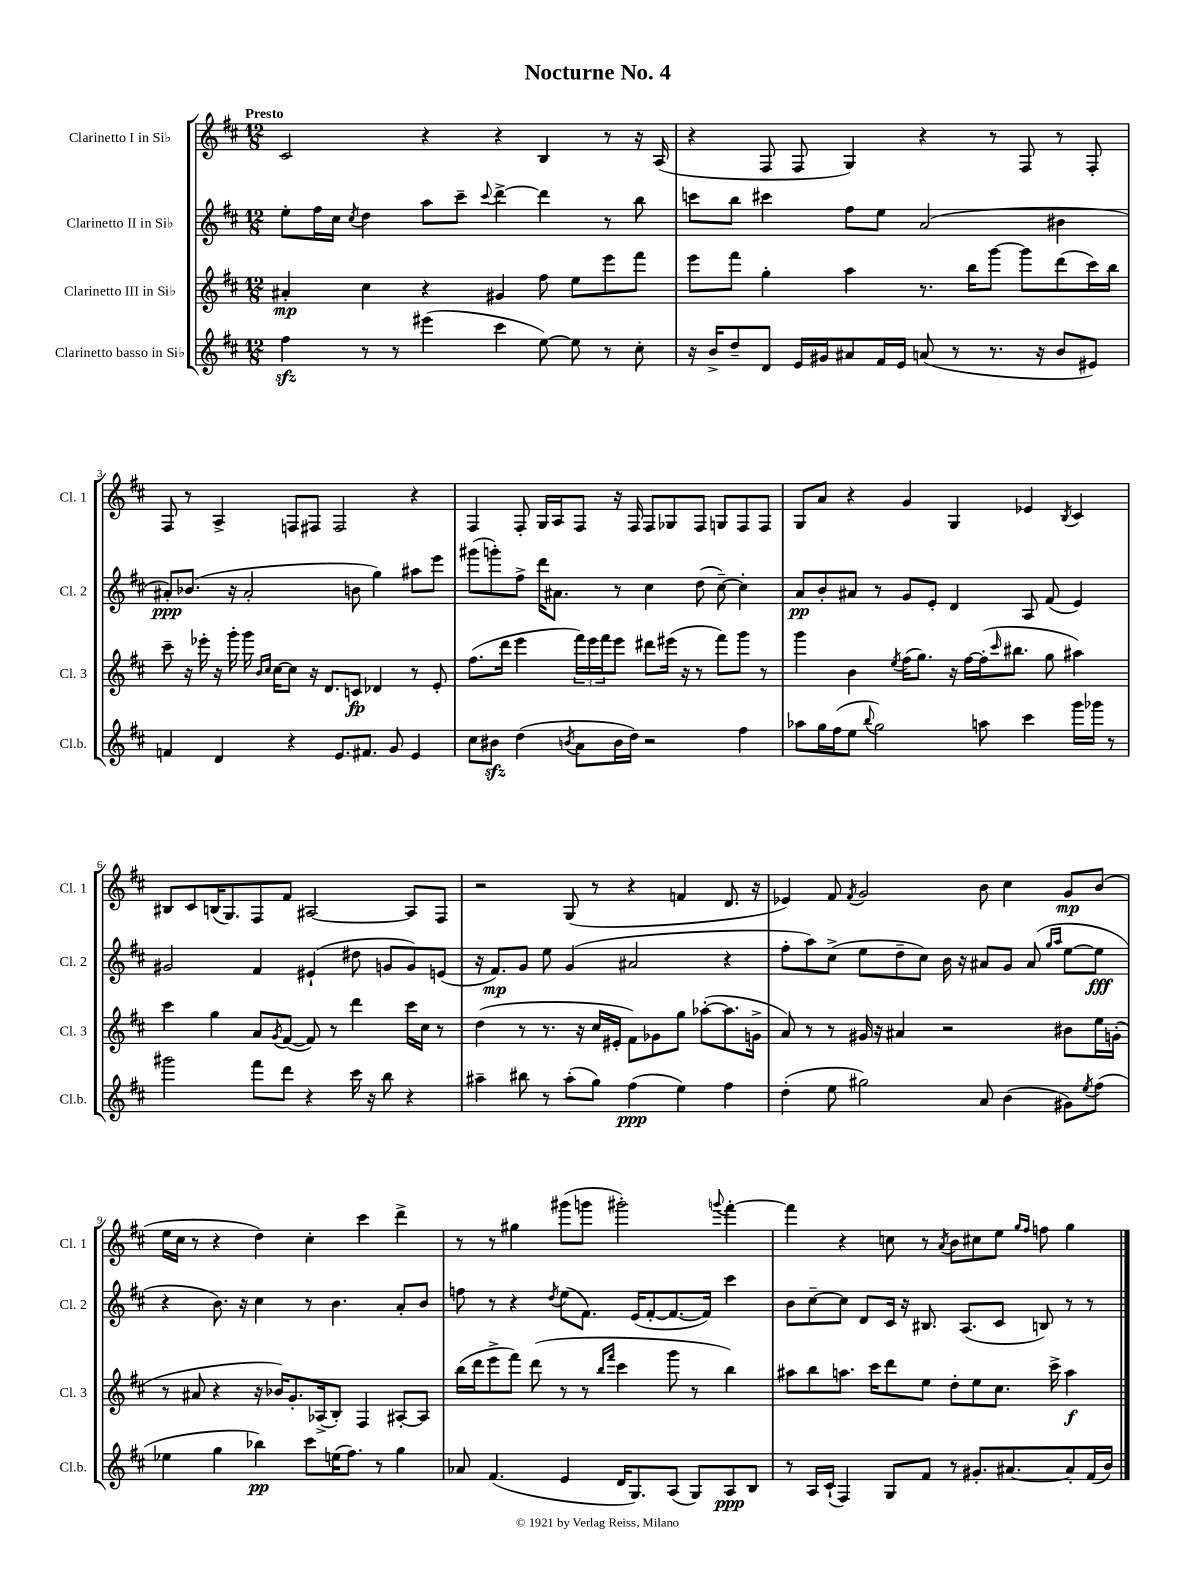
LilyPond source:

\header { title = "Nocturne No. 4" }
<<
\new StaffGroup <<
\new Staff = "s0" \with { instrumentName = "Clarinetto I in Sib" shortInstrumentName = "Cl. 1" } {
    \clef treble \key d \major \numericTimeSignature \time 12/8 \tempo "Presto"
    cis'2 r4 r4 b4 r8 r16 a16( |
    r4 fis8 fis8 g4) r4 r8 fis8 r8 fis8-. |
    fis8 r8 a4-> f8 fis8 fis2 r4 |
    fis4 fis8-. g16 a16 fis8 r16 fis16 fis8 ges8 fis8 g8 fis8 fis8 |
    g8 a'8 r4 g'4 g4 ees'4 \acciaccatura { b8 } cis'4 |
    bis8 cis'8 b16( g8.) fis8 fis'8 ais2~ ais8 fis8 |
    r2 g8( r8 r4 f'4 d'8. r16 |
    ees'4) fis'8 \acciaccatura { fis'8 } g'2 b'8 cis''4 g'8\mp b'8( |
    e''16 cis''16 r8 r4 d''4) cis''4-. cis'''4 d'''4-> |
    r8 r8 gis''4 gis'''8( g'''8 gis'''2-.) \appoggiatura { g'''8 } fis'''4~-. |
    fis'''4 r4 c''8 r8 \acciaccatura { a'8 } b'8 cis''8 e''8 \grace { g''16 fis''16 } f''8 g''4 \bar "|." |
}
\new Staff = "s1" \with { instrumentName = "Clarinetto II in Sib" shortInstrumentName = "Cl. 2" } {
    \clef treble \key d \major \numericTimeSignature \time 12/8
    e''8-. fis''16 cis''16 \acciaccatura { cis''8 } d''4 a''8 cis'''8-- \appoggiatura { cis'''8 } d'''4~-> d'''4 r8 b''8 |
    c'''8 b''8 cis'''4 fis''8 e''8 a'2( bis'4 |
    ais'8-.\ppp) bes'8.( r16 ais'2-. b'8 g''4) ais''8 e'''8 |
    gis'''8( g'''8-.) fis''8-> d'''16 ais'8. r8 cis''4 d''8( cis''8~--) cis''4-. |
    a'8\pp b'8-. ais'8 r8 g'8 e'8-. d'4 a8 fis'8( e'4) |
    gis'2 fis'4 eis'4-!( dis''8 g'8 g'8) e'8( |
    r16 fis'8.\mp) g'8 e''8 g'4( ais'2 r4 |
    fis''8-. a''8) cis''8->( e''8 d''8-- cis''8) b'16 r16 ais'8 g'8 ais'8( \grace { g''16 a''16 } e''8~ e''8\fff |
    r4 b'8.) r16 cis''4 r8 b'4. a'8-. b'8 |
    f''8 r8 r4 \acciaccatura { d''8 } e''8( fis'8.) e'16( fis'8~-. fis'8.~ fis'16) cis'''4 |
    b'8 cis''8~-- cis''8 d'8 cis'16 r16 bis8. a8.( cis'8 b8) r8 r8 \bar "|." |
}
\new Staff = "s2" \with { instrumentName = "Clarinetto III in Sib" shortInstrumentName = "Cl. 3" } {
    \clef treble \key d \major \numericTimeSignature \time 12/8
    ais'4-.\mp cis''4 r4 gis'4 fis''8 e''8 e'''8 fis'''8 |
    e'''8 fis'''8 g''4-. a''4 r8. b''16 g'''8~ g'''8 d'''8( cis'''16) b''16 |
    cis'''8-- r16 ees'''16-. r16 g'''16-. g'''16 \grace { b'16 cis''16 } cis''16~ cis''8 r16 d'8. c'8\fp des'4 r8 e'8-. |
    fis''8.( d'''16 e'''4 \tuplet 3/2 { fis'''16) e'''16 fis'''16 } e'''8 dis'''8 eis'''16( r16 r8 fis'''8) g'''8 r8 |
    g'''4 b'4 \acciaccatura { e''8 } fis''16( g''8.) r16 fis''16~ fis''16-.( \grace { cis'''16 } bis''8. g''8 ais''4) |
    cis'''4 g''4 a'8 \acciaccatura { g'8 } fis'8~( fis'8) r8 d'''4 cis'''16 cis''16 r8 |
    d''4( r8 r8. r16 cis''16 eis'16-. fis'8) ges'8 g''8 aes''8~-.( aes''8. g'16-> |
    a'8) r8 r8 gis'16 r16 ais'4 r2 bis'8 e''16 g'16-.( |
    r8 ais'8 r4 r16 bes'16) g'8.-. aes16->( b8-.) fis4 ais8~-. ais8 |
    b''16( d'''16 e'''8-> fis'''8) d'''8( r8 r8 \grace { b''16 fis'''16 } cis'''4 g'''8 r8 b''4) |
    ais''8 b''8 a''8. cis'''16 d'''8 e''8 d''8-. e''8 cis''8. cis'''16-> a''4\f \bar "|." |
}
\new Staff = "s3" \with { instrumentName = "Clarinetto basso in Sib" shortInstrumentName = "Cl.b." } {
    \clef treble \key d \major \numericTimeSignature \time 12/8
    fis''4\sfz r8 r8 eis'''4( cis'''4 e''8~) e''8 r8 cis''8-. |
    r16 b'16-> d''8-- d'8 e'16 gis'16 ais'8 fis'16 e'16 a'8( r8 r8. r16 b'8 eis'8) |
    f'4 d'4 r4 e'8. fis'8. g'8 e'4 |
    cis''8 bis'8\sfz d''4( \acciaccatura { b'8 } a'8 b'16 d''16) r2 fis''4 |
    aes''8 g''16 fis''16( e''8 \appoggiatura { b''8 } g''2) a''8 cis'''4 g'''16 ges'''16 r8 |
    gis'''2 fis'''8 d'''8 r4 cis'''16 r16 b''8 r4 |
    ais''4-- bis''8 r8 ais''8-.( g''8) fis''4\ppp( e''4) fis''4 |
    d''4-.( e''8 gis''2) a'8 b'4( gis'8) \acciaccatura { e''8 } fis''8( |
    ees''4 g''4 bes''4\pp) cis'''8 e''16( fis''8.) r8 g''4 |
    aes'8 fis'4.( e'4 d'16 g8.) a8( g8) a8\ppp b8 |
    r8 a16 cis'16-!( fis4) g8 fis'8 r8 gis'8.-. ais'8.~ ais'8-. fis'16( b'16) \bar "|." |
}
>>
>>
